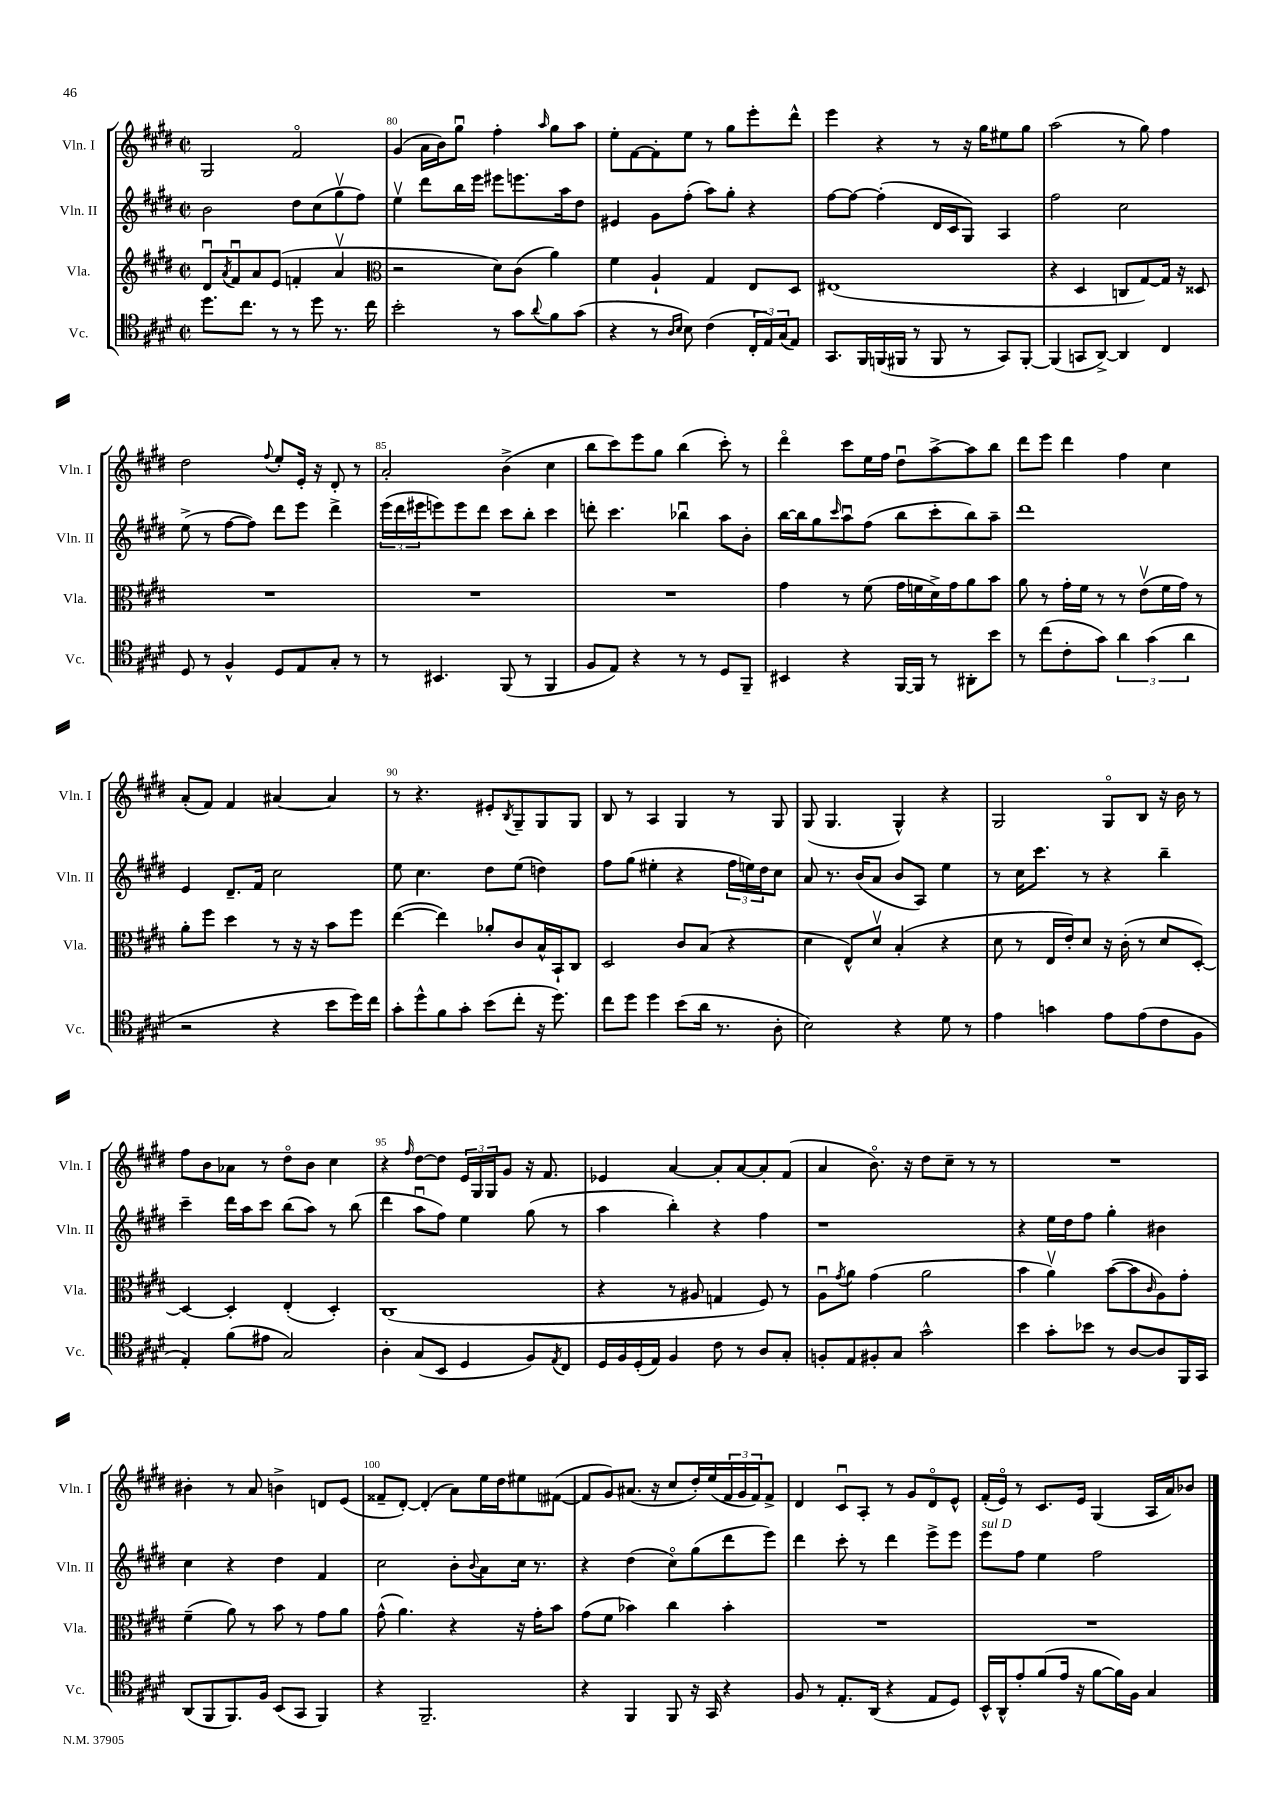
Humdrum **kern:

**kern	**kern	**kern	**kern
*staff4	*staff3	*staff2	*staff1
*clefC4	*clefG2	*clefG2	*clefG2
*k[f#c#g#d#]	*k[f#c#g#d#]	*k[f#c#g#d#]	*k[f#c#g#d#]
*M2/2	*M2/2	*M2/2	*M2/2
*met(c|)	*met(c|)	*met(c|)	*met(c|)
8.dd#	8d#u	2b	2G#
.	8qa	.	.
.	8f#u	.	.
8.cc#	.	.	.
.	8a	.	.
8r	(8e	.	.
8r	4f'	8dd#	2f#o
8dd#	.	(8cc#	.
8.r	4av	8gg#v	.
.	.	8ff#)	.
16cc#	.	.	.
=	=	=	=
*	*clefC3	*	*
2b'	2r	4eev	(4g#
.	.	8ddd#	16a
.	.	.	16b)
.	.	16bb	8gg#u
.	.	16eee	.
8r	8d#)	8eee#	4ff#'
8g#	(8c#	8.eee	.
8qqa	.	.	16qqaa
8f#	4a)	.	8gg#
.	.	16aa	.
(8g#	.	8dd#	8aa
=	=	=	=
4r	4f#	4e#	8ee'
.	.	.	[8f#
8r	4A`	8g#	8f#']
16qqA	.	.	.
16qqB	.	.	.
8B)	.	(8ff#'	8ee
(4c#	4G#	8aa)	8r
.	.	8gg#'	8gg#
24C#'	8E	4r	8eee'
24E)	.	.	.
(24G#	.	.	.
8E)	8D#	.	8ddd#^^
=	=	=	=
8.GG#	(1E#	[8ff#	4eee
.	.	8ff#_	.
16FF#	.	.	.
(16FF	.	(4ff#']	4r
16FF#	.	.	.
8r	.	.	.
8FF#	.	16d#	8r
.	.	16c#	.
8r	.	8G#)	16r
.	.	.	16gg#
8GG#)	.	4A	8ee#
[8FF#'	.	.	8gg#
=	=	=	=
(4FF#]	4r	2ff#	(2aa
8GG	4D#	.	.
[8AA^)	.	.	.
4AA]	8C	2cc#	8r
.	[8G#)	.	8gg#)
4C#	16G#]	.	4ff#
.	16r	.	.
.	8D##	.	.
=	=	=	=
8D#	1r	(8ee^	2dd#
8r	.	8r	.
4F#^^	.	[8ff#	.
.	.	8ff#])	.
.	.	.	8qqff#
8D#	.	8ddd#	8ee'
8E	.	8eee	16e'
.	.	.	16r
8G#'	.	4ddd#^	8d#'
8r	.	.	8r
=	=	=	=
8r	1r	(24eee	2a'
.	.	24ddd#	.
.	.	24eee#	.
4.BB#	.	8eee)	.
.	.	8eee	.
.	.	8ddd#	.
(8FF#	.	8ccc#	(4b^
8r	.	8bb'	.
4FF#	.	4ccc#	4cc#
=	=	=	=
8F#	1r	8ddd'	8bb
8E)	.	4.ccc#	8ccc#)
4r	.	.	8eee
.	.	.	8gg#
8r	.	4bb-u	(4bb
8r	.	.	.
8D#	.	8aa	8ccc#')
8FF#~	.	8b'	8r
=	=	=	=
4BB#	4g#	[16bb	4ddd#o
.	.	16bb]	.
.	.	8gg#	.
.	.	16qqccc#	.
4r	8r	8aau	8ccc#
.	(8f#	(8ff#	16ee
.	.	.	16ff#
[16FF#	16g#	8bb	8dd#u
16FF#]	16f	.	.
8r	16d#^)	8ccc#'	[8aa^
.	16g#	.	.
8AA#'	8a	8bb)	8aa]
8b	8b	8aa~	8bb
=	=	=	=
8r	8a	1ddd#	8ddd#
(8cc#	8r	.	8eee
8c#'	16g#'	.	4ddd#
.	16f#	.	.
8g#)	8r	.	.
6a	8r	.	4ff#
.	(8ev	.	.
(6g#	.	.	.
.	16f#	.	4cc#
.	16g#)	.	.
6a	.	.	.
.	8r	.	.
=	=	=	=
2r	8a'	4e	(8a'
.	8ff#	.	8f#)
.	4dd#	8.d#~	4f#
.	.	16f#	.
4r	8r	2cc#	[4a#
.	16r	.	.
.	16r	.	.
8b	8b	.	4a#]
16dd#)	8ff#	.	.
16cc#	.	.	.
=	=	=	=
8g#'	([4ee	8ee	8r
8dd#^^	.	4.cc#	4.r
8f#	4ee])	.	.
8g#'	.	.	.
(8b	8a-'	8dd#	8e#'
.	.	.	8qB
8cc#'	8c#	(8ee	8G#~
16r	16B^^	4dd)	8G#
8.dd#)	16BB`	.	.
.	8C#	.	8G#
=	=	=	=
8cc#	2D#	8ff#	8B
8dd#	.	(8gg#	8r
4dd#	.	4ee#'	4A
(8b	8c#	4r	4G#
16a	(8B	.	.
8.r	.	.	.
.	4r	24ff#	8r
.	.	24ee)	.
.	.	24dd#	.
8A'	.	8cc#	8G#
=	=	=	=
2B)	4d#	8a	(8G#
.	.	8.r	4.G#
.	8E^^)	.	.
.	.	(16b	.
.	8d#v	8a	.
4r	(4B'	8b	4G#^^)
.	.	8A)	.
8d#	4r	4ee	4r
8r	.	.	.
=	=	=	=
4e	8d#	8r	2G#
.	8r	16cc#	.
.	.	8.ccc#	.
4g	16E	.	.
.	16e')	.	.
.	8d#	8r	.
8e	16r	4r	8G#o
.	(16c#'	.	.
(8e	8r	.	8B
8c#	8d#	4bb~	16r
.	.	.	16b
8F#	[8D#')	.	8r
=	=	=	=
4E')	4D#_	4ccc#~	8ff#
.	.	.	8b
(8f#	4D#']	16ddd#	8a-
.	.	16aa	.
8e#	.	8ccc#	8r
2G#)	(4E'	(8bb	8dd#o
.	.	8aa)	8b
.	4D#')	8r	4cc#
.	.	(8bb	.
=	=	=	=
4A'	(1C#	4ddd#	4r
.	.	.	16qqff#
(8G#	.	8aau	[8dd#
8BB	.	8ff#)	8dd#]
4D#	.	4ee	24e
.	.	.	24G#
.	.	.	24G#
.	.	.	8g#
8F#)	.	(8gg#	16r
.	.	.	8.f#
8qE	.	.	.
8C#	.	8r	.
=	=	=	=
16D#	4r	4aa	4e-
16F#	.	.	.
(16D#'	.	.	.
16E)	.	.	.
4F#	8r	4bb')	[4a
.	8A#	.	.
8c#	4G	4r	8a']
8r	.	.	[8a
8A	8F#)	4ff#	8a']
8G#'	8r	.	(8f#
=	=	=	=
8F'	8Au	1r	4a
.	8qg#	.	.
8E	8a	.	.
8F#'	(4g#	.	8.bo)
8G#	.	.	.
.	.	.	16r
2g#^^	2a	.	8dd#
.	.	.	8cc#~
.	.	.	8r
.	.	.	8r
=	=	=	=
4b	4b	4r	1r
8g#'	4av)	16ee	.
.	.	16dd#	.
8b-	.	8ff#	.
8r	([8b	4gg#'	.
[8A	8b]	.	.
.	16qqc#	.	.
8A]	8A)	4b#	.
16FF#	8g#'	.	.
16GG#	.	.	.
=	=	=	=
(8AA	(4f#~	4cc#	4b#'
8FF#	.	.	.
8.FF#)	8a)	4r	8r
.	8r	.	8a
16F#	.	.	.
(8BB	8b	4dd#	4b^
8GG#	8r	.	.
4FF#)	8g#	4f#	8d
.	8a	.	(8e
=	=	=	=
4r	(8g#^^	2cc#	8f##~
.	4.a)	.	[8d#')
2.FF#~	.	.	(4d#']
.	4r	8b'	8a)
.	.	8qqb	.
.	.	8a	16ee
.	.	.	16dd#
.	16r	16cc#	8ee#
.	16g#'	8.r	.
.	8b	.	([8f#
=	=	=	=
4r	(8g#	4r	8f#]
.	8f#	.	8g#)
4FF#	4b-)	(4dd#	(8.a#
.	.	.	16r
8FF#	4cc#	8cc#o)	8cc#
16r	.	(8gg#	16dd#')
16GG#	.	.	(16ee
4r	4b-'	8ddd#	24f#
.	.	.	24g#
.	.	.	24f#)
.	.	8eee)	8f#^
=	=	=	=
8F#	1r	4ddd#	4d#
8r	.	.	.
8.E'	.	8ccc#'	8c#u
.	.	8r	8A'
(16AA	.	.	.
4r	.	4ddd#	8r
.	.	.	8g#
8E	.	8eee^	8d#o
8D#)	.	8eee	8e^^
=	=	=	=
16BB^^	1r	8eee	(16f#'
16AA^^	.	.	16eo)
8e'	.	8ff#	8r
(8f#	.	4ee	8.c#
16e	.	.	.
16r	.	.	16e
[8f#	.	2ff#	(4G#
16f#])	.	.	.
16F#	.	.	.
4G#	.	.	16A
.	.	.	16a)
.	.	.	8b-
==	==	==	==
*-	*-	*-	*-
